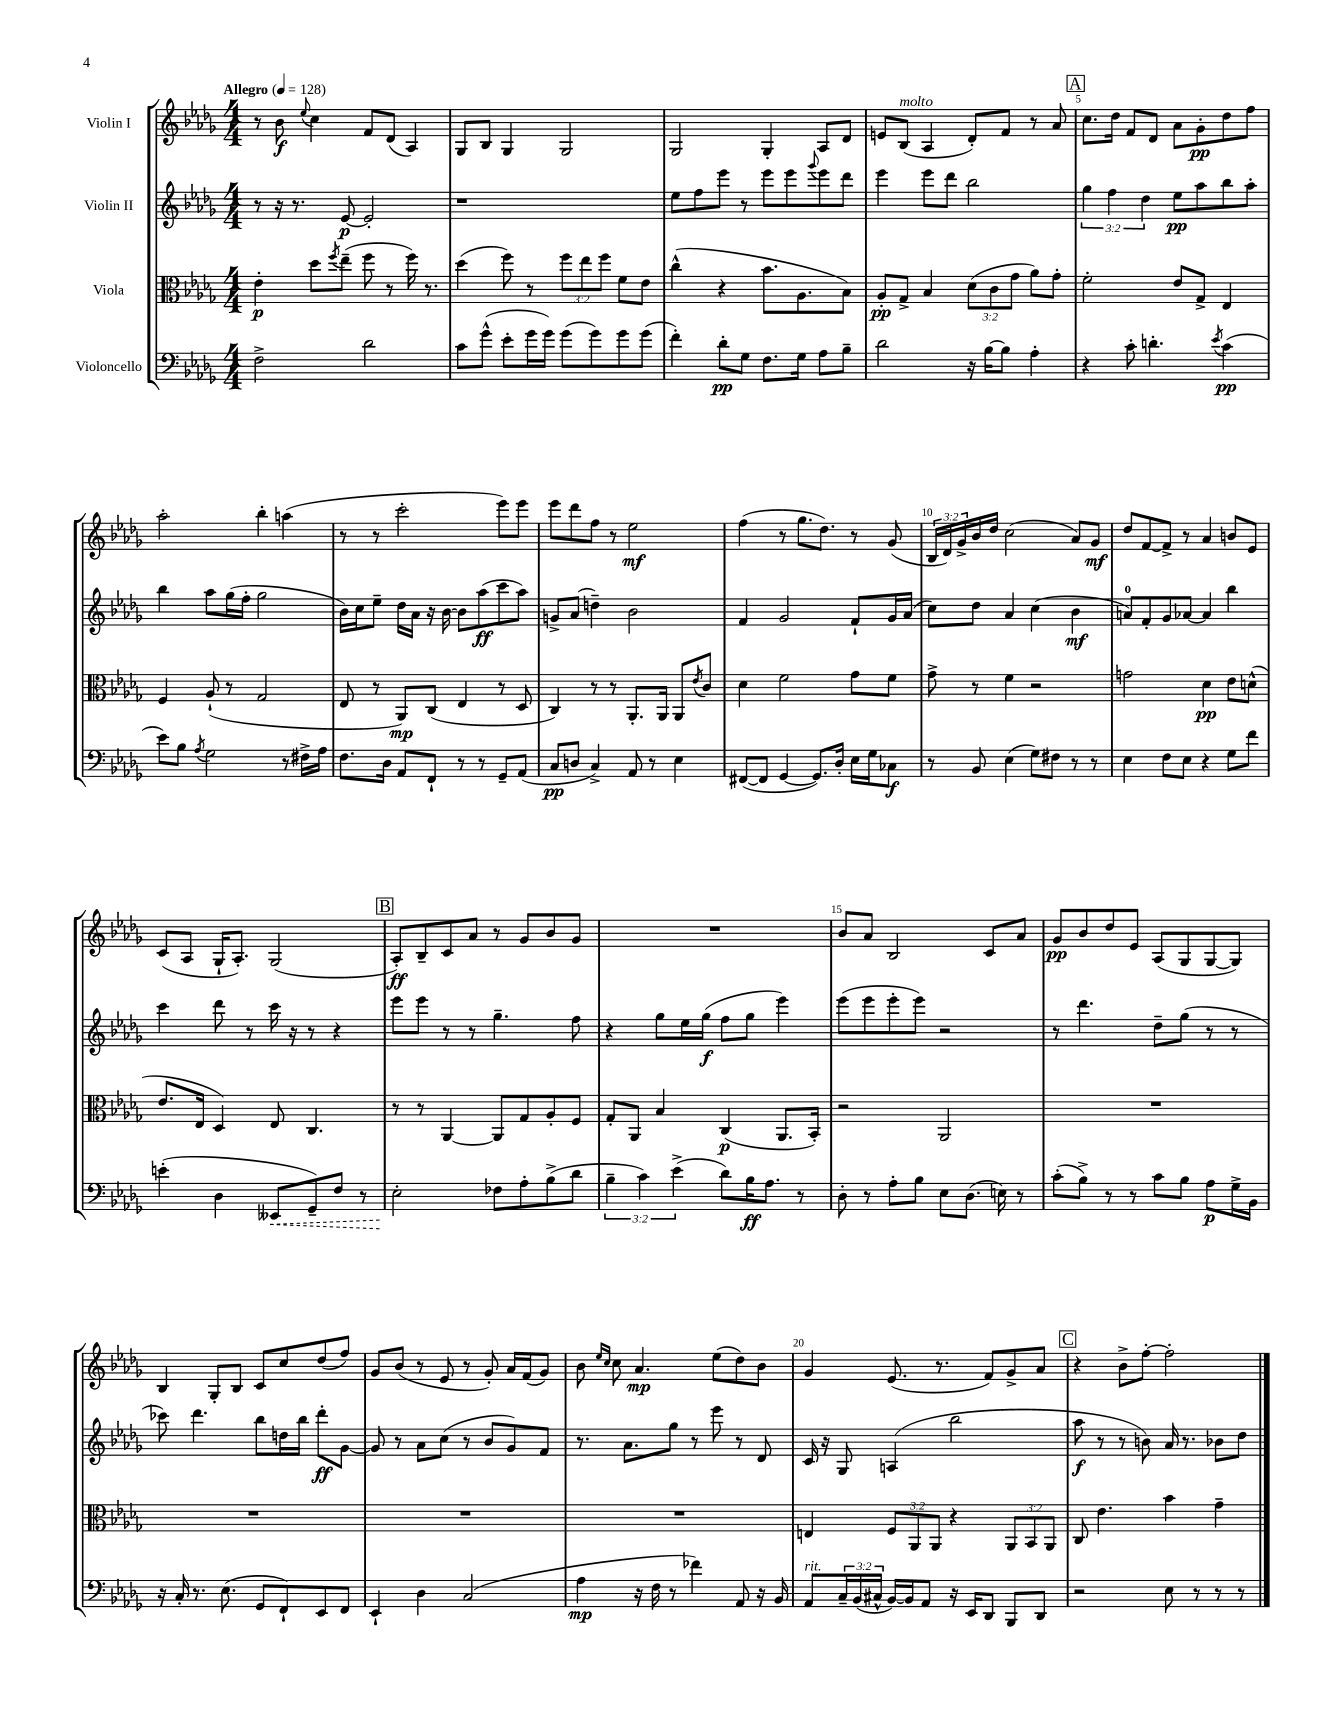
<<
\new StaffGroup <<
\new Staff = "s0" \with { instrumentName = "Violin I" } {
    \clef treble \key des \major \numericTimeSignature \time 4/4 \override Staff.TupletNumber.text = #tuplet-number::calc-fraction-text \tempo "Allegro" 4 = 128
    r8 bes'8\f \appoggiatura { ees''8 } c''4 f'8 des'8( aes4) |
    ges8 bes8 ges4 ges2 |
    ges2 ges4-. aes8 des'8 |
    e'8 bes8^\markup { \italic "molto" }( aes4 des'8-.) f'8 r8 aes'8 |
    \mark \markup { \box "A" } c''8. des''16 f'8 des'8 aes'8 ges'8-.\pp des''8 f''8 |
    aes''2-. bes''4-. a''4( |
    r8 r8 c'''2-. ees'''8) ees'''8 |
    ees'''8 des'''8 f''8 r8 ees''2\mf |
    f''4( r8 ges''8. des''8.) r8 ges'8( |
    \tuplet 3/2 { bes16 des'16) ges'16-> } bes'16 des''16 c''2( aes'8) ges'8\mf |
    des''8 f'8~ f'8-> r8 aes'4 b'8 ees'8 |
    c'8( aes8 ges16-! aes8.-.) ges2( |
    \mark \markup { \box "B" } aes8-.\ff) bes8-- c'8 aes'8 r8 ges'8 bes'8 ges'8 |
    R1 |
    bes'8 aes'8 bes2 c'8 aes'8 |
    ges'8\pp bes'8 des''8 ees'8 aes8( ges8 ges8~ ges8) |
    bes4 ges8-. bes8 c'8 c''8 des''8( f''8) |
    ges'8 bes'8( r8 ees'8 r8 ges'8-.) aes'16 f'16( ges'8) |
    bes'8 \grace { ees''16 c''16 } c''8 aes'4.\mp ees''8( des''8) bes'8 |
    ges'4 ees'8.( r8. f'8) ges'8-> aes'8 |
    \mark \markup { \box "C" } r4 bes'8-> f''8~-. f''2-. \bar "|." |
}
\new Staff = "s1" \with { instrumentName = "Violin II" } {
    \clef treble \key des \major \numericTimeSignature \time 4/4 \override Staff.TupletNumber.text = #tuplet-number::calc-fraction-text
    r8 r16 r8. ees'8~\p ees'2-. |
    r1 |
    ees''8 f''8 ees'''8 r8 ees'''8 ees'''8 \appoggiatura { ges'''8 } ees'''8 des'''8 |
    ees'''4 ees'''8 des'''8 bes''2 |
    \mark \markup { \box "A" } \tuplet 3/2 { ges''4 f''4 des''4 } ees''8\pp aes''8 bes''8 aes''8-. |
    bes''4 aes''8 ges''16( f''16-. ges''2 |
    bes'16) c''16 ees''8-- des''16 aes'16 r16 bes'16~ bes'8 aes''8\ff( c'''8 aes''8) |
    g'8-> aes'8( d''4--) bes'2 |
    f'4 ges'2 f'8-! ges'16 aes'16( |
    c''8) des''8 aes'4 c''4( bes'4\mf |
    a'8-0) f'8-. ges'8 aes'8~ aes'4 bes''4 |
    c'''4 des'''8 r8 c'''16 r16 r8 r4 |
    \mark \markup { \box "B" } ees'''8 ees'''8 r8 r8 ges''4.-- f''8 |
    r4 ges''8 ees''16 ges''16\f( f''8 ges''8 ees'''4) |
    ees'''8( ees'''8 ees'''8-. ees'''8) r2 |
    r8 des'''4. des''8-- ges''8( r8 r8 |
    ces'''8) des'''4. bes''8 d''16 bes''16 des'''8-.\ff ges'8~ |
    ges'8 r8 aes'8 c''8( r8 bes'8 ges'8) f'8 |
    r8. aes'8. ges''8 r8 ees'''8 r8 des'8 |
    c'16 r16 ges8 a4( bes''2 |
    \mark \markup { \box "C" } aes''8\f r8 r8 b'8) aes'16 r8. bes'8 des''8 \bar "|." |
}
\new Staff = "s2" \with { instrumentName = "Viola" } {
    \clef alto \key des \major \numericTimeSignature \time 4/4 \override Staff.TupletNumber.text = #tuplet-number::calc-fraction-text
    ees'4-.\p des''8 \acciaccatura { f''8 } ees''8--( f''8 r8 f''16) r8. |
    des''4( f''8) r8 \tuplet 3/2 { f''8 ees''8 f''8 } f'8 ees'8 |
    c''4-^( r4 bes'8. aes8. bes8) |
    aes8-.\pp ges8-> bes4 \tuplet 3/2 { des'8( c'8 ges'8 } aes'8) ges'8-. |
    \mark \markup { \box "A" } f'2-. ees'8 ges8-> ees4 |
    f4 aes8-!( r8 ges2 |
    ees8 r8 aes,8\mp) c8( ees4 r8 des8 |
    c4) r8 r8 aes,8.-. aes,16 aes,8 \acciaccatura { ees'8 } c'8 |
    des'4 f'2 ges'8 f'8 |
    ges'8-> r8 f'4 r2 |
    g'2 des'4\pp ees'8 d'8-^( |
    ees'8. ees16 des4) ees8 c4. |
    \mark \markup { \box "B" } r8 r8 aes,4~ aes,8 ges8 aes8-. f8 |
    ges8-. aes,8 bes4 c4\p( aes,8. bes,16-.) |
    r2 aes,2 |
    R1 |
    R1 |
    R1 |
    R1 |
    e4 \tuplet 3/2 { f8 aes,8 aes,8 } r4 \tuplet 3/2 { aes,8 bes,8 aes,8 } |
    \mark \markup { \box "C" } c8 ees'4. bes'4 ges'4-- \bar "|." |
}
\new Staff = "s3" \with { instrumentName = "Violoncello" } {
    \clef bass \key des \major \numericTimeSignature \time 4/4 \override Staff.TupletNumber.text = #tuplet-number::calc-fraction-text
    f2-> des'2 |
    c'8 ges'8-^( ees'8-. ges'16 ges'16) ges'8( ges'8) ges'8 ges'8( |
    f'4-.) des'8-.\pp ges8 f8. ges16 aes8 bes8-- |
    des'2 r16 bes16~ bes8 aes4-. |
    \mark \markup { \box "A" } r4 c'8-. d'4.-. \acciaccatura { ees'8 } c'4\pp( |
    ees'8) bes8 \acciaccatura { aes8 } ges2 r8 fis16-> aes16 |
    f8. des16 aes,8 f,8-! r8 r8 ges,8-- aes,8( |
    c8\pp d8 c4->) aes,8 r8 ees4 |
    fis,8~( fis,8 ges,4~ ges,8.) des16-. ees16 ges16 ces8\f |
    r8 bes,8 ees4( ges8) fis8 r8 r8 |
    ees4 f8 ees8 r4 ges8 f'8 |
    e'4-.( des4 \once \override Hairpin.style = #'dashed-line eeses,8\< ges,8--) f8 r8 |
    \mark \markup { \box "B" } ees2-.\! fes8 aes8-. bes8->( des'8 |
    \tuplet 3/2 { bes4-- c'4) ees'4->( } des'8) bes16\ff aes8. r8 |
    des8-. r8 aes8-. bes8 ees8 des8.( e16) r8 |
    c'8-.( bes8->) r8 r8 c'8 bes8 aes8\p ges16-> bes,16 |
    r16 c16-. r8. ees8.( ges,8 f,8-!) ees,8 f,8 |
    ees,4-! des4 c2( |
    aes4\mp r16 f16 r8 fes'4) aes,8 r16 bes,16 |
    aes,8^\markup { \italic "rit." } \tuplet 3/2 { c16-- bes,16( cis16-^ } bes,16~) bes,16 aes,8 r16 ees,16 des,8 bes,,8 des,8 |
    \mark \markup { \box "C" } r2 ees8 r8 r8 r8 \bar "|." |
}
>>
>>
\layout { \context { \Score \override BarNumber.break-visibility = ##(#f #t #t) barNumberVisibility = #(every-nth-bar-number-visible 5) } }
